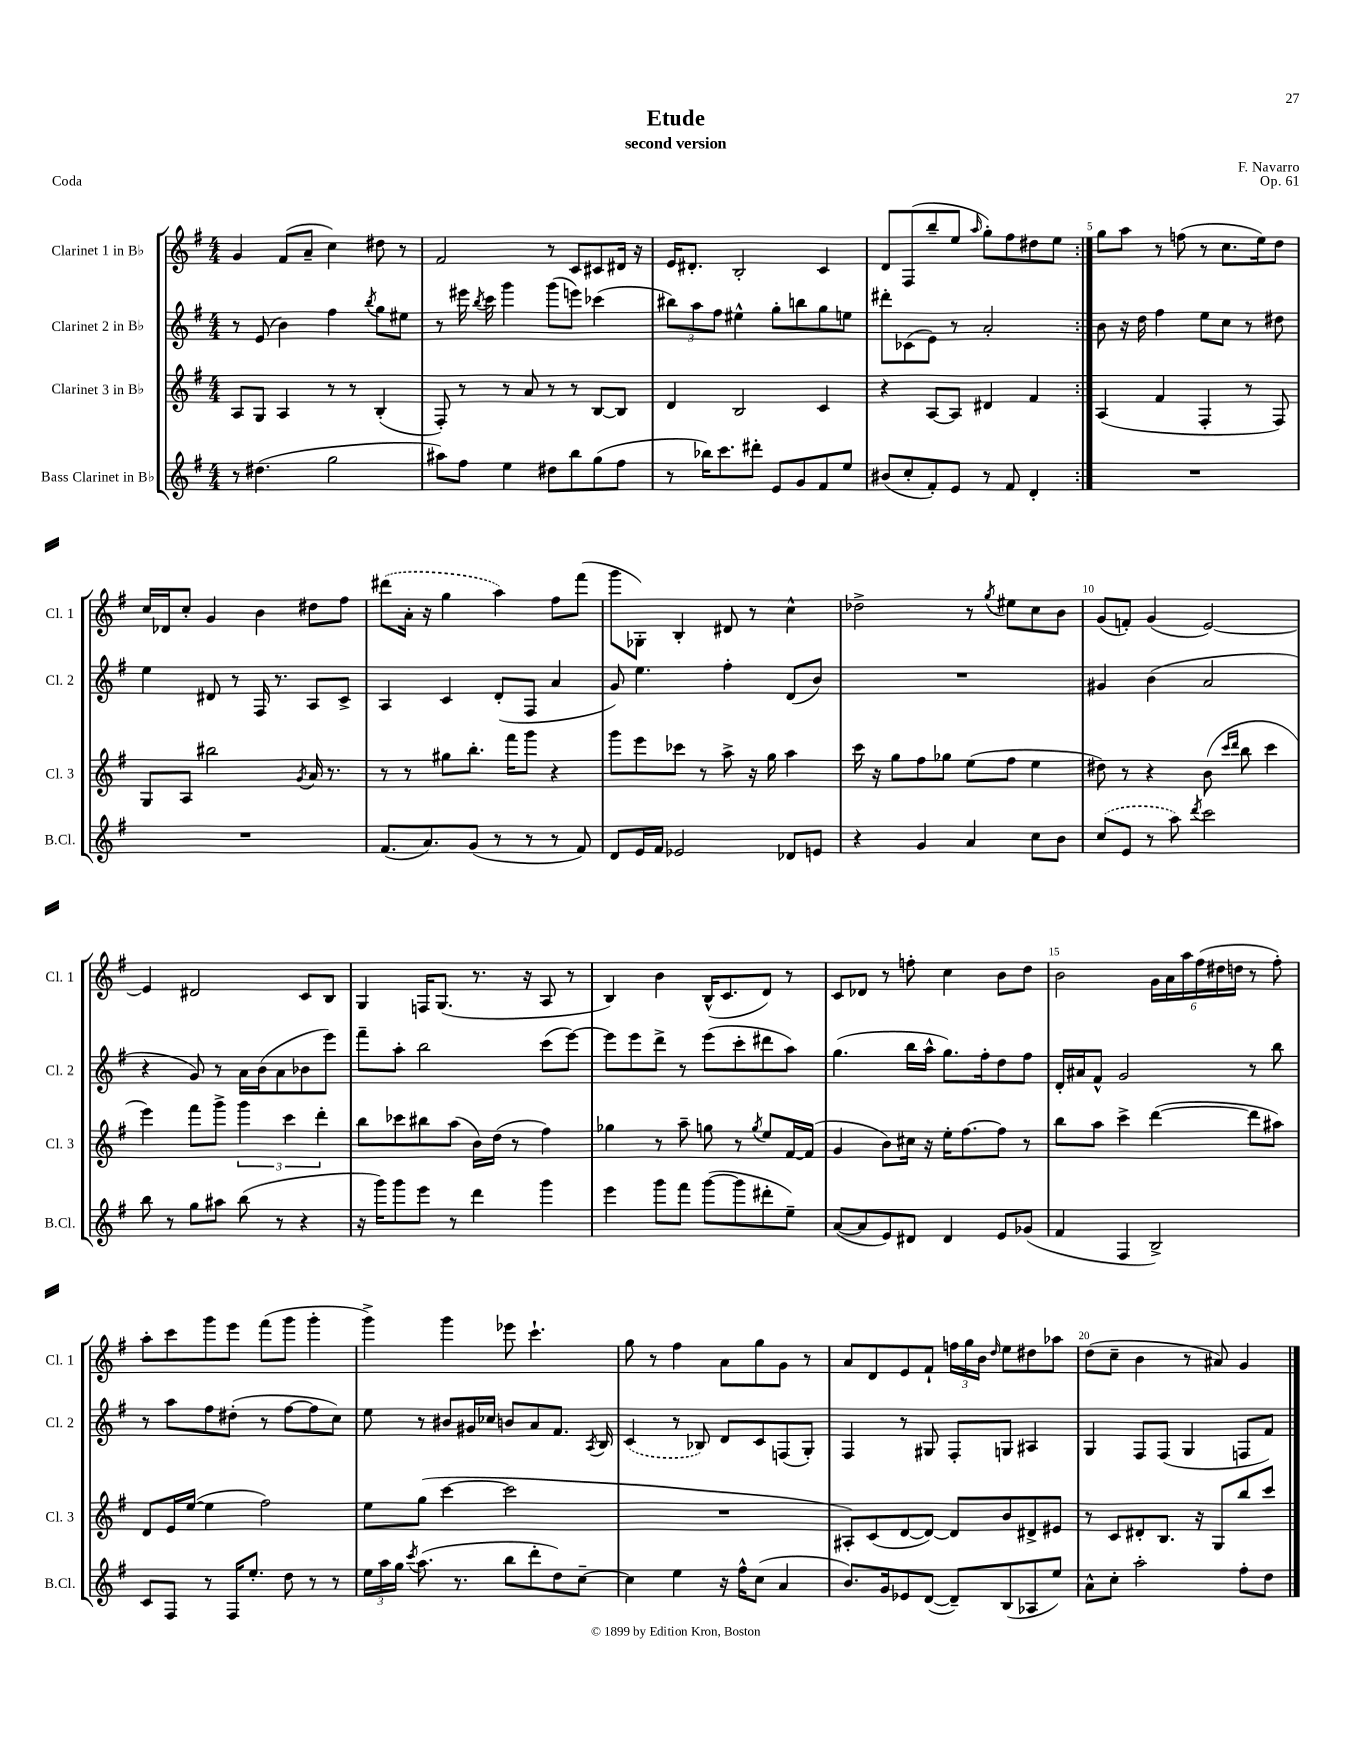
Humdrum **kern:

**kern	**kern	**kern	**kern
*staff4	*staff3	*staff2	*staff1
*clefG2	*clefG2	*clefG2	*clefG2
*k[f#]	*k[f#]	*k[f#]	*k[f#]
*M4/4	*M4/4	*M4/4	*M4/4
8r	8A/L	8r	4g/
(4.dd#\	8G/J	(8e/	.
.	4A/	4b\)	(8f#/L
.	.	.	8a~/J
2gg\	8r	4ff#\	4cc\)
.	8r	.	.
.	.	8qbb/	.
.	(4B'/	8gg\L	8dd#\
.	.	8ee#\J	8r
=	=	=	=
8aa#\L)	8F#'/)	8r	2f#/
8ff#\J	8r	16eee#\	.
.	.	8qbb/	.
.	.	16ccc\	.
4ee\	8r	4ggg\	.
.	8a/	.	.
8dd#\L	8r	(8ggg\L	8r
8bb\	8r	8eee\J)	8c/L
(8gg\	[8B/L	(4ccc-\	8c#/
8ff#\J	8B/]J	.	16d#/Jk
.	.	.	16r
=	=	=	=
8r	4d/	12bb#\L)	16e/LK
.	.	.	8.d#'/J
.	.	12aa\	.
16bb-\LK)	.	.	.
.	.	12ff#\J	.
8.ccc\	.	.	.
.	2B/	4ee#^^\	2B'/
8ddd#'\J	.	.	.
8e/L	.	8gg'\L	.
8g/	.	8bb\	.
8f#/	4c/	8gg\	4c/
8ee/J	.	8ee\J	.
=	=	=	=
(8b#/L	4r	8ddd#'\L	8d/L
8cc'/	.	(8c-\	(8F#/
8f#'/)	[8A/L	8e\J)	8bb~/
8e/J	8A/]J	8r	8ee/J
.	.	.	16qqaa/
8r	4d#/	2a'/	8gg'\L)
8f#/	.	.	8ff#\
4d'/	4f#/	.	8dd#\
.	.	.	8ee\J
=:|!	=:|!	=:|!	=:|!
1r	(4A/	8b\	8gg\L
.	.	16r	8aa\J
.	.	16dd\	.
.	4f#/	4ff#\	8r
.	.	.	(8ff\
.	4F#'/	8ee\L	8r
.	.	8cc\J	8.cc\L
.	8r	8r	.
.	.	.	16ee\k)
.	8F#/)	8dd#\	8dd\J
=	=	=	=
1r	8G/L	4ee\	16cc/LL
.	.	.	16d-/J
.	8A/J	.	8cc'/J
.	2bb#\	8d#/	4g/
.	.	8r	.
.	.	16F#/	4b\
.	.	8.r	.
.	8qg/	.	.
.	16a/	8A/L	8dd#\L
.	8.r	.	.
.	.	8c^/J	8ff#\J
=	=	=	=
(8.f#/L	8r	4A/	(8ddd#\L
.	8r	.	16a'\Jk
8.a/)	.	.	16r
.	8gg#\L	4c/	4gg\
(8g/J	8.bb'\J	.	.
8r	.	(8d'/L	4aa\)
.	16fff#\LK	.	.
8r	8ggg\J	8F#/J	.
8r	4r	4a/	8ff#\L
8f#/)	.	.	(8fff#\J
=	=	=	=
8d/L	8ggg\L	8g/)	8ggg\L
16e/L	8eee\	4.ee\	8G-'\J)
16f#/JJ	.	.	.
2e-/	8ccc-\J	.	4B'/
.	8r	.	.
.	8aa^\	4ff#'\	8d#/
.	16r	.	8r
.	16gg\	.	.
8d-/L	4aa\	(8d/L	4cc^^\
8e/J	.	8b/J)	.
=	=	=	=
4r	16ccc\	1r	2dd-^\
.	16r	.	.
.	8gg\L	.	.
4g/	8ff#\	.	.
.	8gg-\J	.	.
4a/	(8ee\L	.	8r
.	.	.	8qgg/
.	8ff#\J	.	8ee#\L
8cc\L	4ee\	.	8cc\
8b\J	.	.	8b\J
=	=	=	=
(8cc/L	8dd#\)	4g#/	(8g/L
8e/J	8r	.	8f'/J)
8r	4r	(4b\	(4g/
8aa\)	.	.	.
8qddd/	.	.	.
2ccc\	(8b\	2a/	[2e/)
.	16qqccc/LL	.	.
.	16qqddd/JJ	.	.
.	8bb\	.	.
.	4ccc\	.	.
=	=	=	=
8bb\	4eee\)	4r	4e/]
8r	.	.	.
8gg\L	8fff#\L	8g/)	2d#/
8aa#\J	8ggg^\J	8r	.
(8bb\	6ggg\	16a\LL	.
.	.	(16b\J	.
8r	.	8a\	.
.	6ccc\	.	.
4r	.	8b-\	8c/L
.	6ddd'\	.	.
.	.	8eee\J)	8B/J
=	=	=	=
16r	8bb\L	8fff#~\L	4G/
16ggg\LK)	.	.	.
8ggg\	8ccc-\	8aa'\J	.
8eee\J	8bb#\	2bb\	16F/LK
.	.	.	(8.G/J
8r	(8aa\J	.	.
4ddd\	16b\LL)	.	8.r
.	(16dd\JJ	.	.
.	8r	.	.
.	.	.	16r
4ggg\	4ff#\)	(8ccc\L	8A/
.	.	[8eee\J)	8r
=	=	=	=
4eee\	4gg-\	8eee\]L	4B/)
.	.	8eee\	.
8ggg\L	8r	8ddd^\J	4b\
8fff#\J	8aa~\	8r	.
([8ggg\L	8gg\	(8eee\L	(16B^^/LK
.	.	.	8.c/
8ggg\]	8r	8ccc'\	.
.	8qgg/	.	.
8ddd#'\	8ee/L	8ddd#\	8d/J)
8ee~\J)	[16f#/L	8aa\J)	8r
.	(16f#/]JJ	.	.
=	=	=	=
([8a/L	4g/	(4.gg\	8c/L
8a/]	.	.	8d-/J
8e/)	8b\L)	.	8r
8d#/J	16cc#\Jk	16bb\LL	8ff'\
.	16r	16aa^^\JJ	.
4d#/	16ee'\LK	8.gg\L)	4cc\
.	[8.ff#\	.	.
.	.	16ff#'\k	.
8e/L	8ff#\]J	8dd\	8b\L
(8g-/J	8r	8ff#\J	8dd\J
=	=	=	=
4f#/	8bb\L	16d'/LL	2b\
.	.	16a#/J	.
.	8aa\J	8f#^^/J	.
4F#/	4ccc^\	2g/	.
2B^/)	([4ddd\	.	24g\LL
.	.	.	24a\
.	.	.	24aa\
.	.	.	(24ff#\
.	.	.	24dd#\
.	.	.	24dd\JJ
.	8ddd\]L	8r	8r
.	8aa#\J)	8bb\	8ff#'\)
=	=	=	=
8c/L	8d/L	8r	8aa'\L
8F#/J	16e/L	8aa\L	8ccc\
.	([16ee/JJ	.	.
8r	4ee\]	8ff#\	8ggg\
16F#/LK	.	(8dd#'\J	8eee\J
8.ee'/J	.	.	.
.	2ff#\)	8r	(8fff#\L
8dd\	.	[8ff#\L	8ggg\J
8r	.	8ff#\]	4ggg'\
8r	.	8cc\J)	.
=	=	=	=
24ee\LL	8ee\L	8ee\	4ggg^\)
24aa\	.	.	.
24gg\JJ	.	.	.
8qccc/	.	.	.
(8.aa\	(8gg\J	8r	.
.	[4ccc\	8b#/L	4ggg\
8.r	.	.	.
.	.	16g#/L	.
.	.	16cc-/JJ	.
8bb\L	2ccc\]	8b/L	8eee-\
8ddd'\	.	8a/	4.ccc`\
8dd\)	.	8.f#/J	.
[8cc~\J	.	.	.
.	.	8qA/	.
.	.	16B/	.
=	=	=	=
4cc\]	1r	(4c/	8gg\
.	.	.	8r
4ee\	.	8r	4ff#\
.	.	8B-/)	.
16r	.	8d/L	8a\L
16ff#^^\LK	.	.	.
(8cc\J	.	8c/	8gg\
4a/	.	(8F/	8g\J
.	.	8G'/J)	8r
=	=	=	=
8.b/L)	8A#'/L)	4F#/	8a/L
.	(8c/	.	8d/
16g/k	.	.	.
8e-/	[8d/	8r	8e/
([8d/J	8d/_J)	8G#/	8f#`/J
8d~/]L)	8d/]L	8F#'/L	24ff\LL
.	.	.	24gg\
.	.	.	24b\JJ
.	.	.	16qqdd/
(8B/	8b/	8G/J	8ee\L
8A-/	8d#^/	4A#/	8dd#\
8ee/J)	8e#/J	.	8aa-\J
=	=	=	=
8a^^\L	8r	4G/	(8dd\L
8cc'\J	8c/L	.	8cc~\J
2aa'\	8d#'/	8F#/L	4b\
.	8.B/J	(8F#/J	.
.	.	4G/	8r
.	16r	.	.
.	8G/L	.	8a#/)
8ff#'\L	8bb/	8F/L	4g/
8dd\J	8ccc/J	8f#/J)	.
==	==	==	==
*-	*-	*-	*-
